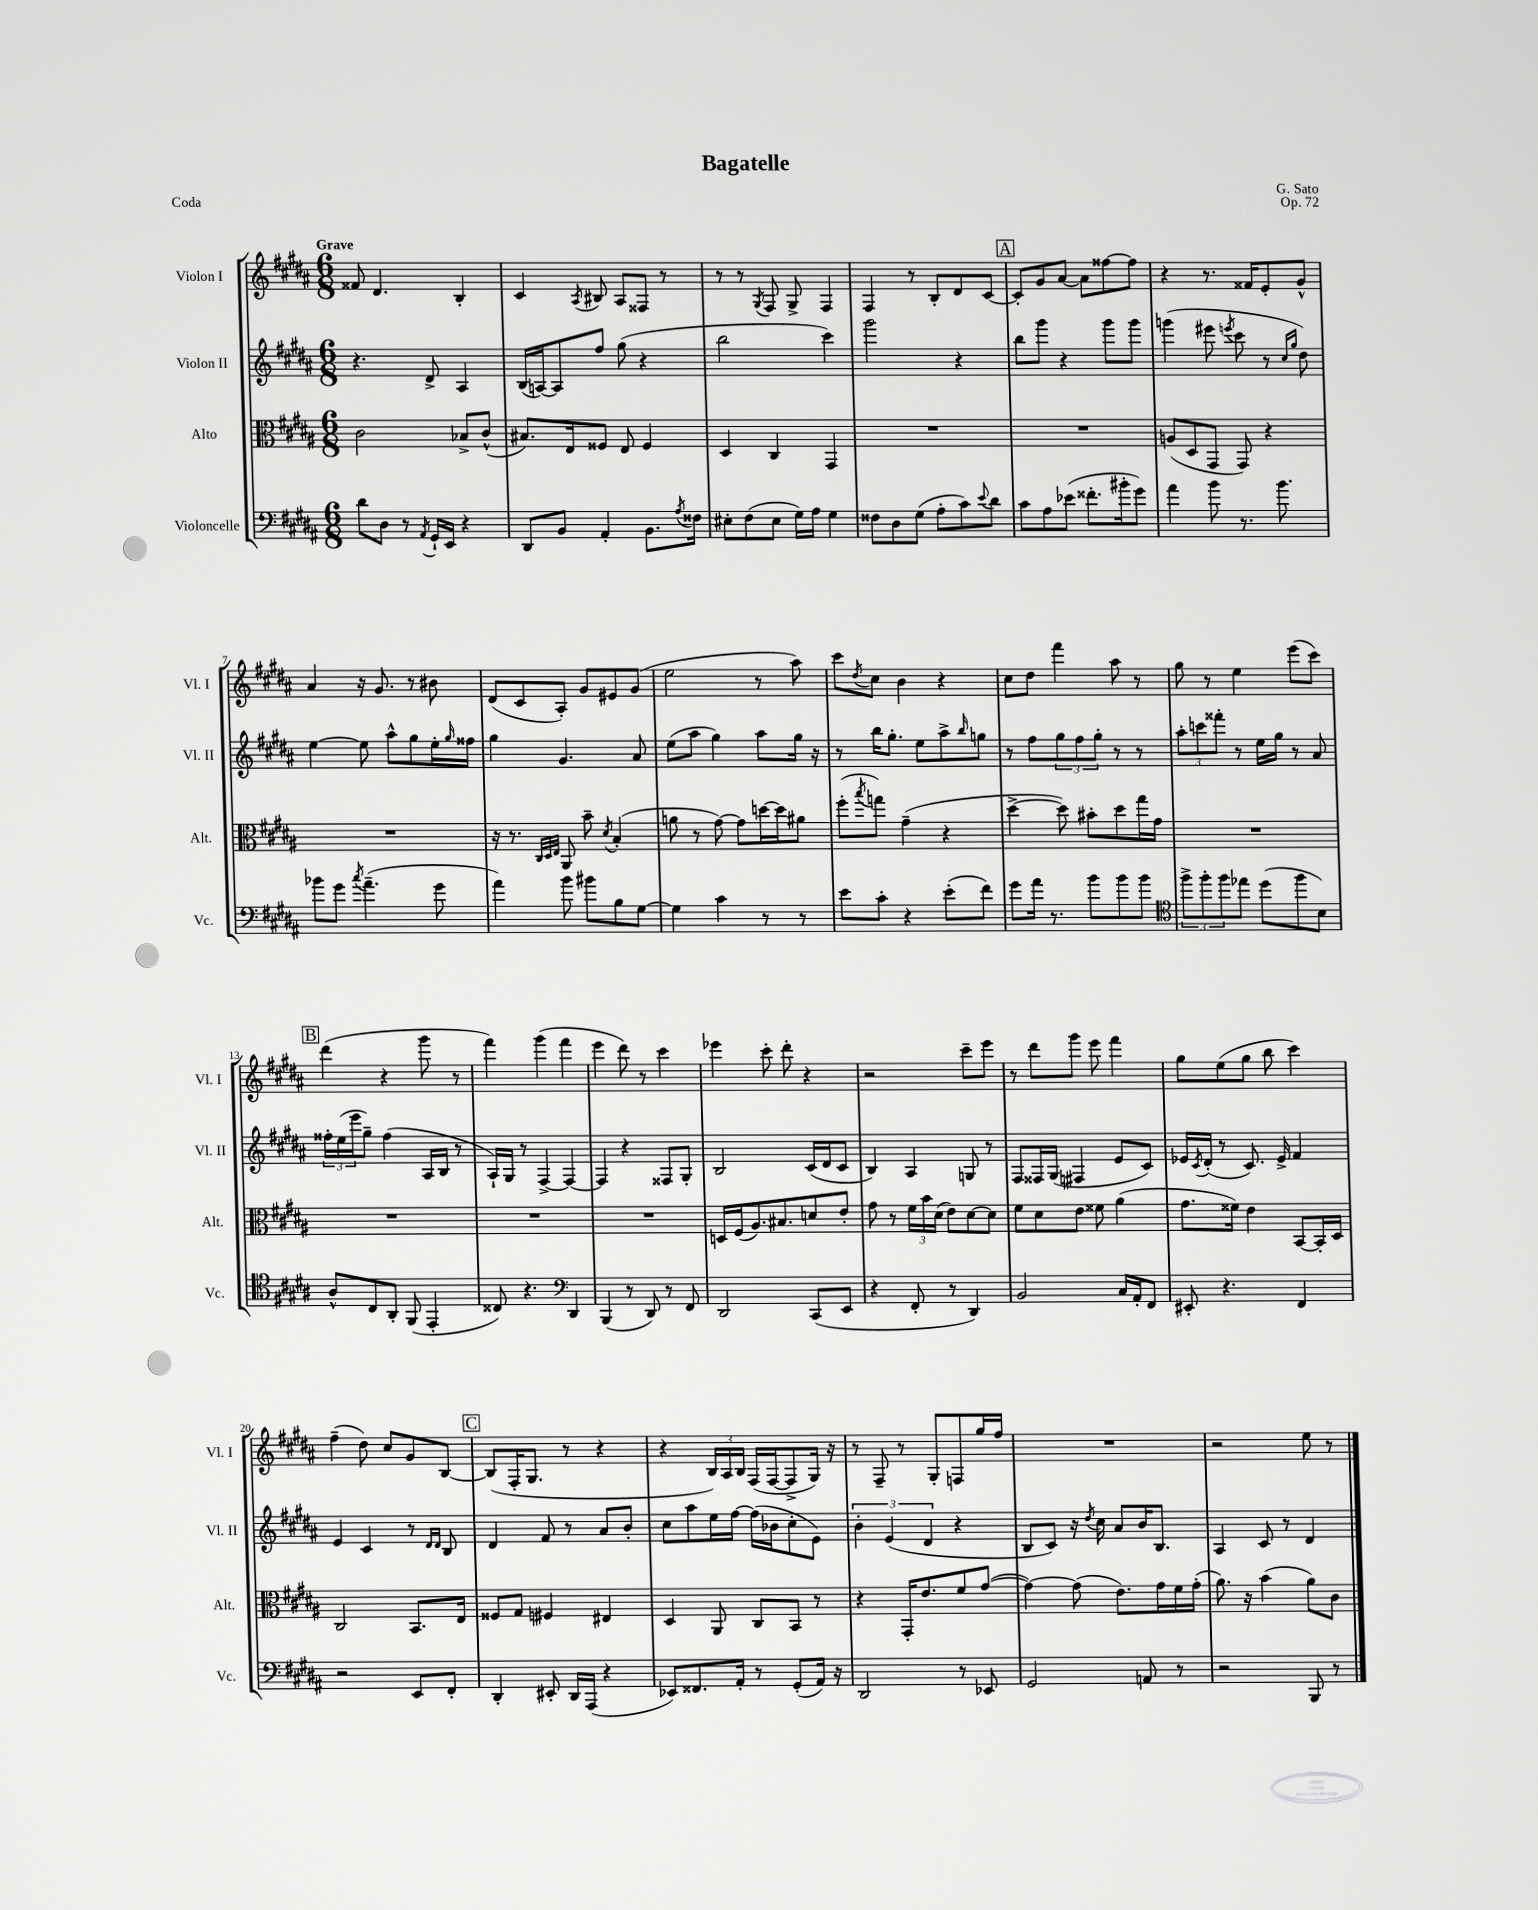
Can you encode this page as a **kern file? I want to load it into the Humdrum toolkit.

**kern	**kern	**kern	**kern
*staff4	*staff3	*staff2	*staff1
*clefF4	*clefC3	*clefG2	*clefG2
*k[f#c#g#d#a#]	*k[f#c#g#d#a#]	*k[f#c#g#d#a#]	*k[f#c#g#d#a#]
*M6/8	*M6/8	*M6/8	*M6/8
8d#\L	2c#\	4.r	8f##/
8D#\J	.	.	4.d#/
8r	.	.	.
8qAA#/	.	.	.
16GG#`/LL	.	8d#^/	.
16EE/JJ	.	.	.
4r	8B-^/L	4A#/	4B'/
.	(8c#^^/J	.	.
=	=	=	=
8DD#/L	8.B#/L)	(16B/LL	4c#/
.	.	[16A/J)	.
8BB/J	.	8A/]	.
.	16E/k	.	.
.	.	.	8qA#/
4AA#'/	8F##/J	8ff#/J	8B#/
.	8E/	(8gg#\	8A#/L
8.BB\L	4F##/	4r	8F##/J
.	.	.	8r
8qA#/	.	.	.
16F##\Jk	.	.	.
=	=	=	=
8E#'\L	4D#/	2bb\	8r
(8F#\	.	.	8r
.	.	.	8qG#/
8E#\J	4C#/	.	8F#/
16G#\LL)	.	.	8G#^/
16A#\JJ	.	.	.
4G#\	4GG#/	4ccc#\)	4F#/
=	=	=	=
8F##\L	2.r	2ggg#\	4F#/
8D#\	.	.	.
(8G#\J	.	.	8r
8A#'\L	.	.	8B'/L
8c#\)	.	4r	8d#/
8qqe/	.	.	.
8d#\J	.	.	[8c#/J
=	=	=	=
8c#\L	2.r	8bb\L	8c#'/]L
8A#\	.	8ggg#\J	8g#/
(8e-\J	.	4r	[8a#/J
8.f##'\L	.	.	8a#\]L
.	.	8ggg#\L	[8ff##\
16b#'\k	.	.	.
8g#\J)	.	8ggg#\J	8ff##\]J
=	=	=	=
4a#\	(8A/L	(4ggg\	4r
.	8D#/	.	.
8b\	8GG#/J	8eee#\	8.r
.	.	8qeee/	.
8.r	8GG#/)	8ccc#\	.
.	.	.	16f##/LK
.	4r	8r	8e'/
8.b\	.	.	.
.	.	16qqcc#/LL	.
.	.	16qqgg#/JJ	.
.	.	8dd#\)	8g#^^/J
=	=	=	=
8b-\L	2.r	[4ee\	4a#/
8g#\J	.	.	.
8qcc#/	.	.	.
(4.a#~\	.	8ee\]	16r
.	.	.	8.g#/
.	.	8aa#^^\L	.
.	.	8gg#\	8r
8g#\	.	16ee'\L	8b#\
.	.	16qqgg#/	.
.	.	16ff##\JJ	.
=	=	=	=
4a#\)	16r	4gg#\	(8d#/L
.	8.r	.	.
.	.	.	8c#/
.	32qqC#/LLL	.	.
.	32qqD#/	.	.
.	32qqE/JJJ	.	.
8b\	8AA#/	4.g#/	8A#'/J)
8b#\L	8b~\	.	8g#/L
.	8qd#/	.	.
8B\	(4B'/	.	8e#/
[8G#\J	.	8a#/	(8g#/J
=	=	=	=
4G#\]	8a\	(8ee\L	2ee\
.	8r	8aa#\J	.
4c#\	[8g#\)	4gg#\)	.
.	8g#\]L	.	.
8r	[16dd\L	8aa#\L	8r
.	16dd\]J	.	.
8r	8a#\J	16gg#\Jk	8aa#\)
.	.	16r	.
=	=	=	=
8e\L	(8ff#'\L	8r	8ccc#\L
.	8qbb/	.	8qdd#/
8c#'\J	8gg\J)	16bb\LK	8cc#\J
.	.	8.gg#'\J	.
4r	(4g#~\	.	4b\
.	.	8ee\L	.
(8e'\L	4r	8aa#^\	4r
.	.	16qqbb/	.
8f#\J)	.	8gg\J	.
=	=	=	=
8g#\L	[4dd#^\	8r	8cc#\L
16a#\Jk	.	8ff#\L	8dd#\J
8.r	.	.	.
.	8dd#\])	12gg#\	4fff#\
.	.	12ff#\	.
8b\L	8b#'\L	.	.
.	.	12gg#'\J	.
8b\	8dd#\	8r	8aa#\
8b\J	16gg#\L	8r	8r
.	16g#\JJ	.	.
=	=	=	=
*clefC4	*	*	*
12ff#^\L	2.r	12aa#'\L	8gg#\
12ff#'\	.	12ccc\	.
.	.	.	8r
12ff#\	.	12fff##'\J	.
8ee-\J	.	8r	4ee\
(8dd#\L	.	16ee\LL	.
.	.	16gg#\JJ	.
8ff#\	.	8r	(8eee\L
8B\J)	.	8a#/	8ccc#\J)
=	=	=	=
8A#^^/L	2.r	24ff##'\LL	(4ddd#\
.	.	(24ee\	.
.	.	24eee\J	.
8C#/	.	8gg#~\J)	.
8AA#'/J	.	(4ff##\	4r
(8FF#/	.	.	.
4EE'/	.	16A#/LL	8ggg#\
.	.	16B/JJ	.
.	.	8r	8r
=	=	=	=
8C##/)	2.r	16A#`/LL)	4fff#\)
.	.	16G#/JJ	.
4.r	.	8r	.
.	.	[4F#^/	(4ggg#\
*clefF4	*	*	*
4DD#/	.	4F#/_	4fff#\
=	=	=	=
(4BBB/	2.r	4F#/]	4eee\
8r	.	4r	8ddd#\)
8DD#/)	.	.	8r
8r	.	8F##/L	4ccc#\
8FF#/	.	8G#'/J	.
=	=	=	=
2DD#/	16D/LL	2B/	4eee-\
.	(16F#/J	.	.
.	8.A#/)	.	.
.	.	.	8ccc#'\
.	8.B#/	.	.
.	.	.	8ddd#'\
(8CC#/L	8d/	(16c#/LL	4r
.	.	16d#/J	.
8EE/J	8e'/J	8c#/J	.
=	=	=	=
4r	8g#\	4B/)	2r
.	8r	.	.
8FF#'/	24f#\LL	4A#/	.
.	24b\	.	.
.	(24d#\JJ	.	.
8r	8e\L)	.	.
4DD#/)	[8d#\	8G/	8ccc#~\L
.	8d#\]J	8r	8eee\J
=	=	=	=
2BB/	8f#\L	8F#/L	8r
.	8d#\	16F##/L	8ddd#\L
.	.	(16G#/JJ	.
.	8e\J	4F#/	8ggg#\J
.	8f##\	.	8eee\
16C#/LL	(4a#\	8e/L	4fff#\
16AA#'/J	.	.	.
8FF#/J	.	8c#/J)	.
=	=	=	=
8EE#'/	8.g#\L	16e-/LL	8gg#\L
.	.	8qc#/	.
.	.	(16d#'/JJ	.
4.r	.	8r	(8ee\
.	16f##\Jk)	.	.
.	4e\	8.c#/)	8gg#\J
.	.	.	8bb\
.	.	16e-^/	.
4FF#/	[8BB/L	4f#/	4ccc#\)
.	16BB'/]L	.	.
.	16D#/JJ	.	.
=	=	=	=
2r	2C#/	4e/	(4ff#~\
.	.	4c#/	8dd#\)
.	.	.	8cc#/L
8EE/L	8.BB/L	8r	8g#/
.	.	16qqd#/LL	.
.	.	16qqd#/JJ	.
8FF#'/J	.	8B/	[8B/J
.	16E/Jk	.	.
=	=	=	=
4DD#'/	8F##/L	4d#/	(8B/]L
.	8G#/J	.	16F#'/K
.	.	.	8.G#/J
8EE#'/	4F#/	8f#/	.
16DD#/LL	.	8r	8r
(16AAA#/JJ	.	.	.
4r	4E#/	8a#/L	4r
.	.	8b'/J	.
=	=	=	=
8EE-/L)	4D#/	8cc#\L	4r
8.FF##/	.	8aa#\	.
.	8AA#/	16ee\L	24B/LL)
.	.	.	24A#/
16AA#'/Jk	.	[16ff#\JJ	.
.	.	.	24B/JJ
8r	8C#/L	(16ff#\]LL	(16F#/LL
.	.	16b-\J	[16F#/J
(8GG#'/L	8BB/J	8cc#'\	8F#^/]
16AA#/Jk)	8r	8e\J)	16G#/Jk)
16r	.	.	16r
=	=	=	=
2DD#/	4r	6b'\	8r
.	.	.	8F#~/
.	.	(6e/	.
.	16GG#'/LK	.	8r
.	8.e/	.	.
.	.	6d#/	.
.	.	.	8G#'/L
8r	8f#/	4r	8F/
8EE-/	([8g#/J	.	16gg#/L
.	.	.	16ff#/JJ
=	=	=	=
2GG#/	4g#\_)	8B/L	2.r
.	.	8c#/J)	.
.	(8g#\]	16r	.
.	.	8qdd#/	.
.	.	16cc#\	.
.	8.e\L)	8a#/L	.
8AA/	.	16b/K	.
.	16g#\L	8.B/J	.
8r	16f#\	.	.
.	(16g#'\JJ	.	.
=	=	=	=
2r	8.a#\)	4A#/	2r
.	16r	.	.
.	(4b\	8c#/	.
.	.	8r	.
8BBB/	8a#\L)	4d#/	8ee\
8r	8c#\J	.	8r
==	==	==	==
*-	*-	*-	*-
